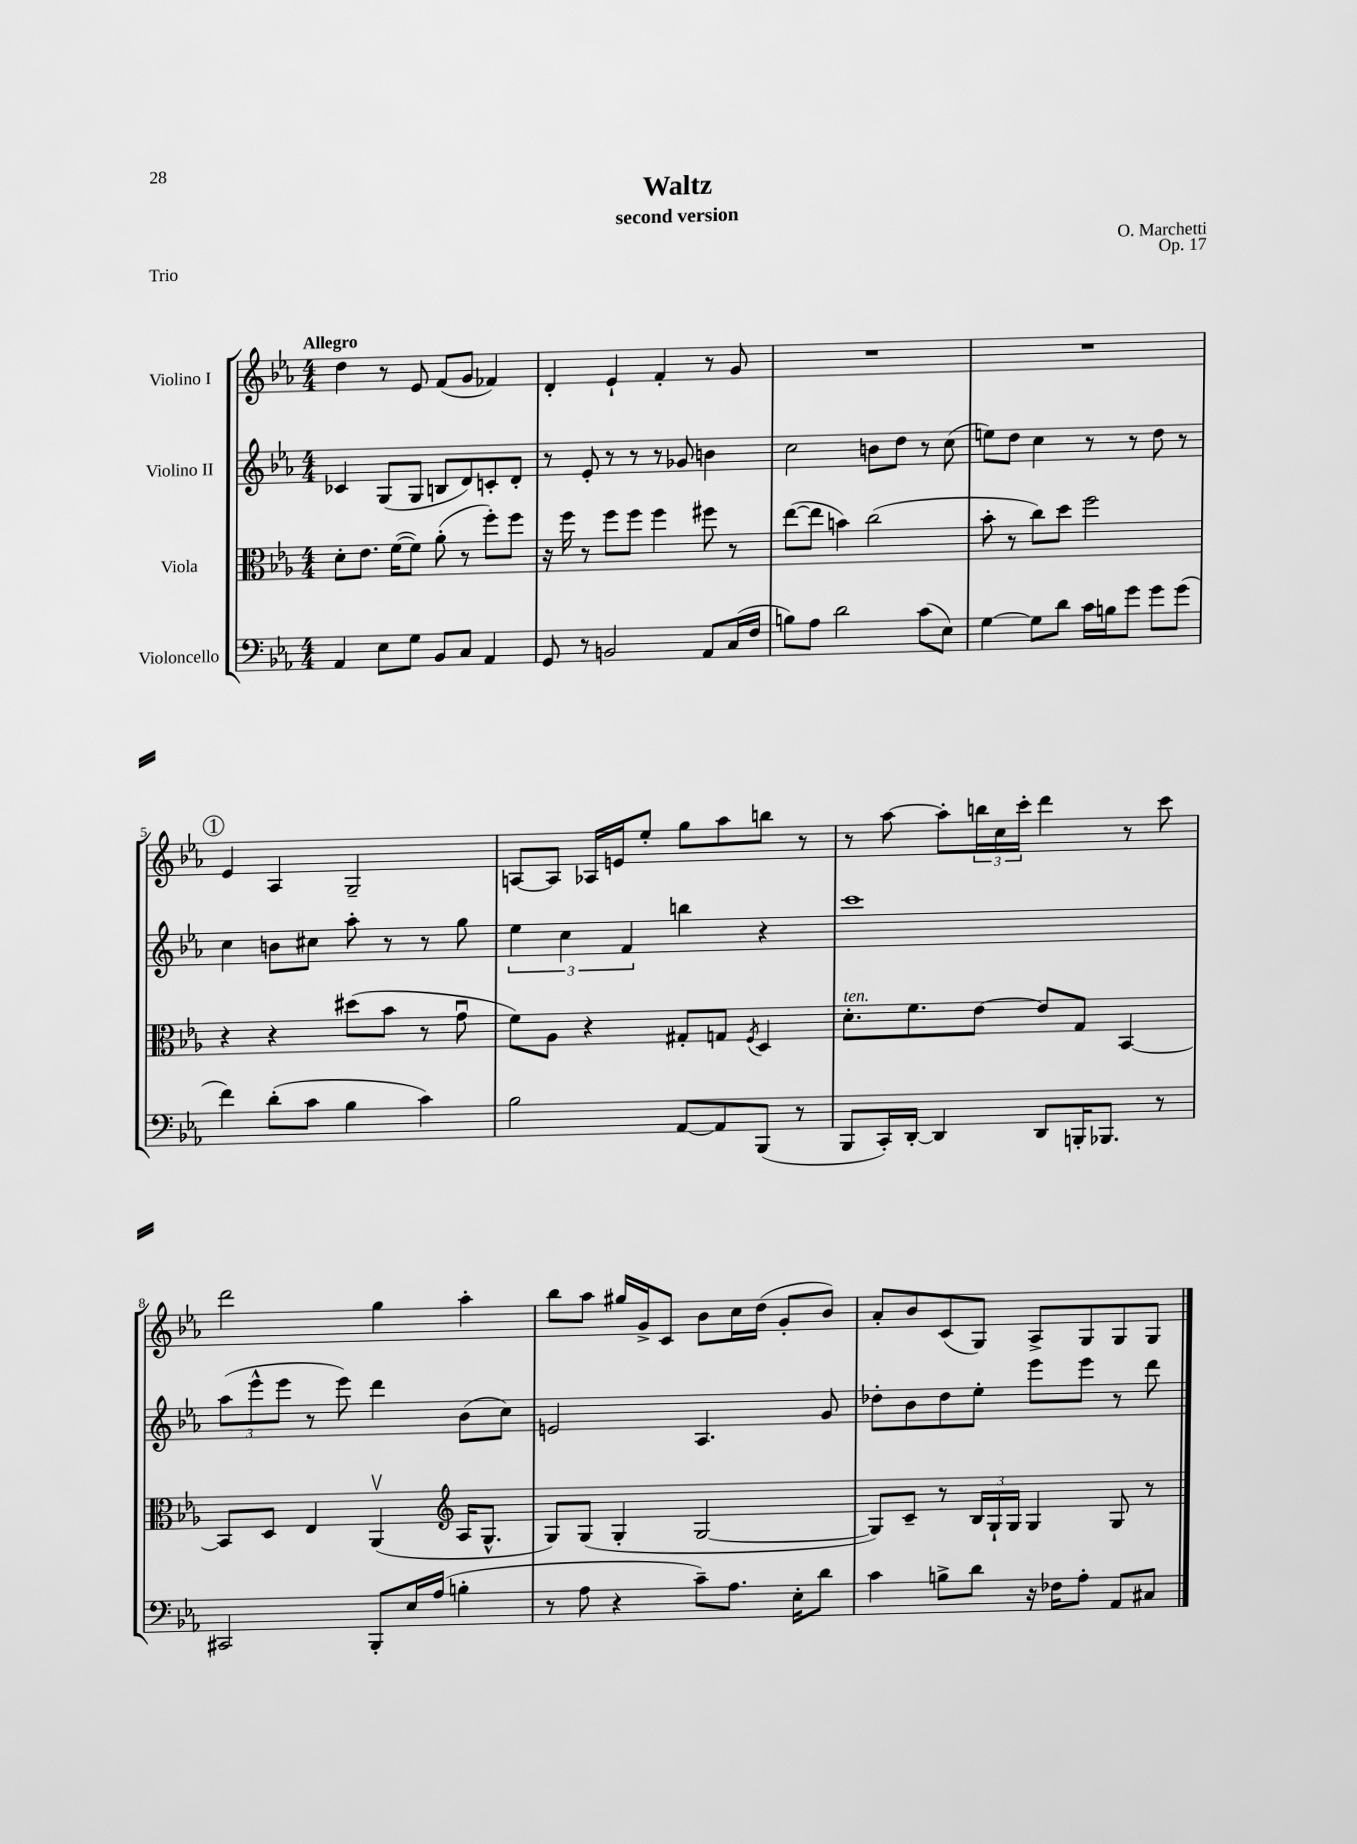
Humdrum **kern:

**kern	**kern	**kern	**kern
*staff4	*staff3	*staff2	*staff1
*clefF4	*clefC3	*clefG2	*clefG2
*k[b-e-a-]	*k[b-e-a-]	*k[b-e-a-]	*k[b-e-a-]
*M4/4	*M4/4	*M4/4	*M4/4
4AA-/	8d'\L	4c-/	4dd\
.	8.e-\J	.	.
8E-\L	.	(8G/L	8r
.	([16f\LK	.	.
8G\J	8f\]J)	8G/J	8e-/
8BB-/L	(8a-'\	8B/L	(8f/L
8C/J	8r	8d/)	8g/J
4AA-/	8ff'\L)	8c'/	4f-/)
.	8ff\J	8d'/J	.
=	=	=	=
8GG/	16r	8r	4d'/
.	16ff\	.	.
8r	8r	8e-'/	.
2BB/	8ff\L	8r	4e-`/
.	8ff\J	8r	.
.	4ff\	8r	4f'/
.	.	8g-/	.
8AA-/L	8ff#\	4b\	8r
(16C/L	8r	.	8g/
16F/JJ	.	.	.
=	=	=	=
8B\L)	([8ee-\L	2cc\	1r
8A-\J	8ee-\]J	.	.
2d\	4b\)	.	.
.	(2cc\	8b\L	.
.	.	8dd\J	.
(8c\L	.	8r	.
8E-\J)	.	(8cc\	.
=	=	=	=
[4G\	8b-'\	8ee\L)	1r
.	8r	8dd\J	.
8G\]L	8cc\L)	4cc\	.
8d\J	8dd\J	.	.
16c\LL	2ff\	8r	.
16B\J	.	.	.
8g\J	.	8r	.
8g\L	.	8dd\	.
(8g\J	.	8r	.
=	=	=	=
4f\)	4r	4cc\	4e-/
(8d'\L	4r	8b\L	4A-/
8c\J	.	8cc#\J	.
4B-\	(8dd#\L	8aa-'\	2G~/
.	8b-\J	8r	.
4c\)	8r	8r	.
.	8gu\	8gg\	.
=	=	=	=
2B-\	8f\L)	6ee-\	[8A/L
.	8A-\J	.	8A/]J
.	.	6cc\	.
.	4r	.	16A-/LL
.	.	.	16e/J
.	.	6f/	.
.	.	.	8ee-'/J
[8AA-/L	8G#'/L	4bb\	8gg\L
8AA-/]	8G/J	.	8aa-\
.	8qF/	.	.
(8BBB-/J	4D/	4r	8bb\J
8r	.	.	8r
=	=	=	=
8BBB-/L	8.d'\L	1ccc	8r
16CC'/L)	.	.	[8aa-\
[16DD'/JJ	8.f\	.	.
4DD/]	.	.	8aa-'\]L
.	[8e-\J	.	24bb\L
.	.	.	24cc\
.	.	.	24ccc'\JJ
8DD/L	8e-/]L	.	4ddd\
16BBB'/K	8G/J	.	.
8.BBB-/J	.	.	.
.	[4BB-/	.	8r
8r	.	.	8ccc\
=	=	=	=
2CC#/	8BB-/]L	(12aa-\L	2ddd\
.	.	12eee-^^\	.
.	8D/J	.	.
.	.	12eee-\J	.
.	4E-/	8r	.
.	.	8eee-\)	.
8BBB-'/L	(4AA-v/	4ddd\	4gg\
16E-/L	.	.	.
(16A-/JJ	.	.	.
*	*clefG2	*	*
4B'\	16A-/LK	(8b-\L	4aa-'\
.	8.G^^/J	.	.
.	.	8cc\J)	.
=	=	=	=
8r	8G/L)	2e/	8bb-\L
8A-\	(8G/J	.	8aa-\J
4r	4G'/	.	16gg#/LL
.	.	.	16g^/J
.	.	.	8c/J
8c~\L)	[2G/	4.A-/	8b-\L
8.A-\J	.	.	16cc\L
.	.	.	(16dd\JJ
.	.	.	8g'/L
16E-'\LK	.	.	.
8d\J	.	8g/	8b-/J)
=	=	=	=
4c\	8G/]L)	8dd-'\L	8a-'/L
.	8c~/J	8b-\	8b-/
8B^\L	8r	8dd-\	(8c/
8d\J	24B-/LL	8ee-'\J	8G/J)
.	24G`/	.	.
.	24G/JJ	.	.
16r	4G/	8eee-\L	8A-^/L
16F-\LK	.	.	.
8A-'\J	.	8eee-\J	8G/
8AA-/L	8G/	8r	8G/
8C#/J	8r	8ddd\	8G/J
==	==	==	==
*-	*-	*-	*-
